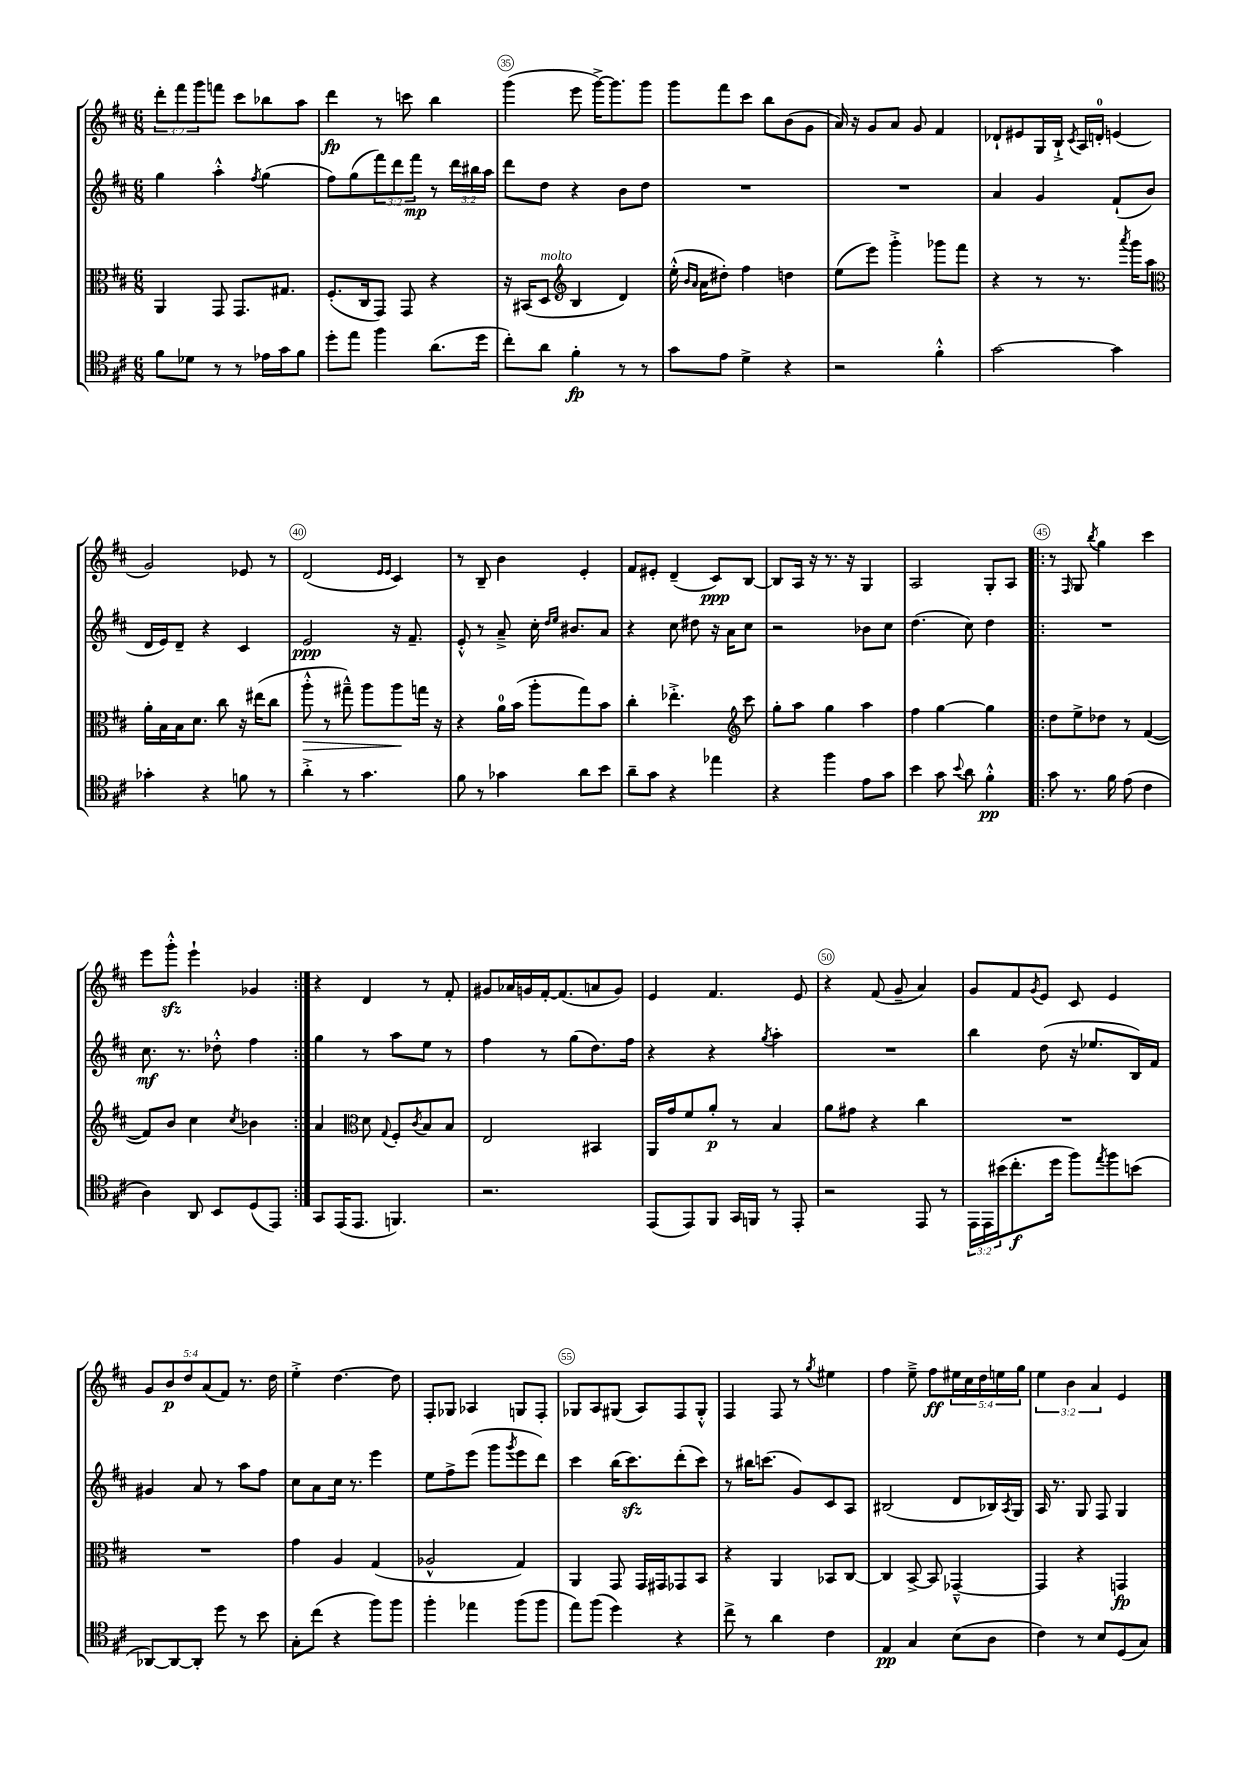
<<
\new StaffGroup <<
\new Staff = "s0" {
    \clef treble \key d \major \numericTimeSignature \time 6/8 \override Staff.TupletNumber.text = #tuplet-number::calc-fraction-text
    \tuplet 3/2 { d'''8-. fis'''8 g'''8 } f'''8 cis'''8 bes''8 a''8 |
    d'''4\fp r8 c'''8 b''4 |
    g'''4( e'''8 g'''16~->) g'''8. g'''8 |
    g'''8 fis'''8 cis'''8 b''8 b'8( g'8 |
    a'16) r16 g'8 a'8 g'8 fis'4 |
    des'8-! eis'8 g16 b16-!-> \acciaccatura { cis'8 } a16 d'16-0-. e'4( |
    g'2) ees'8 r8 |
    d'2( \grace { e'16 e'16 } cis'4) |
    r8 b8-- b'4 e'4-. |
    fis'8 eis'8-. d'4--( cis'8\ppp) b8~ |
    b8 a16 r16 r8. r16 g4 |
    a2 g8-. a8 |
    \repeat volta 2 { r8 \grace { fis16 } g8 \acciaccatura { b''8 } g''4 cis'''4 |
    e'''8 g'''8-.-^\sfz e'''4-! ges'4 | }
    r4 d'4 r8 fis'8-. |
    gis'8 aes'16 g'16 fis'16~-. fis'8.( a'8 g'8) |
    e'4 fis'4. e'8 |
    r4 fis'8( g'8-- a'4) |
    g'8 fis'8 \acciaccatura { g'8 } e'8 cis'8 e'4 |
    \tuplet 5/4 { g'8 b'8\p d''8 a'8( fis'8) } r8. d''16 |
    e''4-.-> d''4.~ d''8 |
    fis8-. ges8 aes4 g8 fis8-. |
    ges8 a8 gis8( a8) fis8 gis8-.-^ |
    fis4 fis8 r8 \acciaccatura { g''8 } eis''4 |
    fis''4 e''8---> fis''8\ff \tuplet 5/4 { eis''16 cis''16 d''16 e''16 g''16 } |
    \tuplet 3/2 { e''4 b'4 a'4 } e'4 \bar "|." |
}
\new Staff = "s1" {
    \clef treble \key d \major \numericTimeSignature \time 6/8 \override Staff.TupletNumber.text = #tuplet-number::calc-fraction-text
    g''4 a''4-.-^ \acciaccatura { fis''8 } g''4( |
    fis''8) g''8( \tuplet 3/2 { fis'''8) d'''8 fis'''8\mp } r8 \tuplet 3/2 { d'''16 bis''16 a''16 } |
    d'''8 d''8 r4 b'8 d''8 |
    R2. |
    R2. |
    a'4 g'4 fis'8-!( b'8 |
    d'16 e'16) d'8-- r4 cis'4 |
    e'2\ppp r16 fis'8.-- |
    e'8-.-^ r8 a'8---> cis''16-. \grace { d''16 e''16 } bis'8. a'8 |
    r4 cis''8 dis''8 r16 a'16 cis''8 |
    r2 bes'8 cis''8 |
    d''4.( cis''8) d''4 |
    \repeat volta 2 { R2. |
    cis''8.\mf r8. des''8-.-^ fis''4 | }
    g''4 r8 a''8 e''8 r8 |
    fis''4 r8 g''8( d''8.) fis''16 |
    r4 r4 \acciaccatura { g''8 } a''4-. |
    R2. |
    b''4 d''8( r16 ees''8. b16) fis'16 |
    gis'4 a'8 r8 a''8 fis''8 |
    cis''8 a'8 cis''16 r8. e'''4 |
    e''8 fis''8-> e'''8( g'''8 \acciaccatura { g'''8 } e'''8 d'''8) |
    cis'''4 b''16( cis'''8.\sfz) d'''8-.( cis'''8) |
    r8 bis''16 c'''8.( g'8) cis'8 a8 |
    bis2( d'8 bes16) \acciaccatura { a8 } g16 |
    a16 r8. g8 fis8 g4 \bar "|." |
}
\new Staff = "s2" {
    \clef alto \key d \major \numericTimeSignature \time 6/8
    a,4 g,8 g,8. gis8. |
    fis8.-.( cis16 g,8) g,8 r4 |
    r16 bis,16( d8^\markup { \italic "molto" } \clef treble b4 d'4) |
    e''16-.-^( \grace { b'16 a'16 } a'16 dis''8-.) fis''4 d''4 |
    e''8( e'''8) g'''4-.-> ges'''8 fis'''8 |
    r4 r8 r8. \acciaccatura { a'''8 } g'''16 a''8 |
    \clef alto a'16-. b16 b16 d'8. cis''8 r16 eis''16( cis''8 |
    a''8-.-^\> r8 gis''8---^) a''8 a''8\! g''16 r16 |
    r4 a'16-0 b'16( a''8-. g''8) b'8 |
    cis''4-. ees''4.-.-> \clef treble cis'''8 |
    g''8-. a''8 g''4 a''4 |
    fis''4 g''4~ g''4 |
    \repeat volta 2 { d''8 e''8-> des''8 r8 fis'4~( |
    fis'8) b'8 cis''4 \acciaccatura { cis''8 } bes'4 | }
    a'4 \clef alto d'8 \appoggiatura { g8 } fis8-. \acciaccatura { cis'8 } b8 b8 |
    e2 bis,4 |
    a,16 g'16 fis'8 a'8-.\p r8 b4 |
    a'8 gis'8 r4 cis''4 |
    R2. |
    R2. |
    g'4 a4 g4( |
    aes2-^ g4) |
    a,4 g,8 g,16 gis,16 ges,8 b,8 |
    r4 a,4 bes,8 cis8~ |
    cis4 b,8~-> b,8 ges,4~---^ |
    ges,4 r4 g,4\fp \bar "|." |
}
\new Staff = "s3" {
    \clef tenor \key d \major \numericTimeSignature \time 6/8 \override Staff.TupletNumber.text = #tuplet-number::calc-fraction-text
    fis'8 des'8 r8 r8 ees'16 g'16 fis'8 |
    d''8-. e''8 fis''4 a'8.( d''16 |
    cis''8-.) a'8 fis'4-.\fp r8 r8 |
    g'8 e'8 d'4-> r4 |
    r2 fis'4-.-^ |
    g'2~ g'4 |
    ges'4-. r4 f'8 r8 |
    a'4-.-> r8 g'4. |
    fis'8 r8 ges'4 a'8 b'8 |
    a'8-- g'8 r4 ees''4 |
    r4 fis''4 e'8 g'8 |
    b'4 g'8 \appoggiatura { b'8 } a'8 fis'4-.-^\pp |
    \repeat volta 2 { g'8 r8. fis'16 e'8( cis'4 |
    a4) a,8 b,8 d8( e,8) | }
    g,8 e,16( e,8. f,4.) |
    r2. |
    e,8( e,8) fis,8 g,16 f,16 r8 e,8-. |
    r2 e,8 r8 |
    \tuplet 3/2 { e,16 e,16 bis'16( } cis''8.-.\f d''16 fis''8) \acciaccatura { e''8 } fis''8 b'8( |
    aes,8~) aes,8~ aes,8-. d''8 r8 b'8 |
    g8-. cis''8( r4 fis''8) fis''8 |
    fis''4-. ees''4 fis''8( fis''8 |
    e''8) fis''8( d''4) r4 |
    cis''8-> r8 a'4 cis'4 |
    e4\pp g4 b8( a8 |
    cis'4) r8 b8 d8( g8) \bar "|." |
}
>>
>>
\layout { \context { \Score currentBarNumber = #33 \override BarNumber.break-visibility = ##(#f #t #t) barNumberVisibility = #(every-nth-bar-number-visible 5) \override BarNumber.stencil = #(make-stencil-circler 0.1 0.3 ly:text-interface::print) } }
